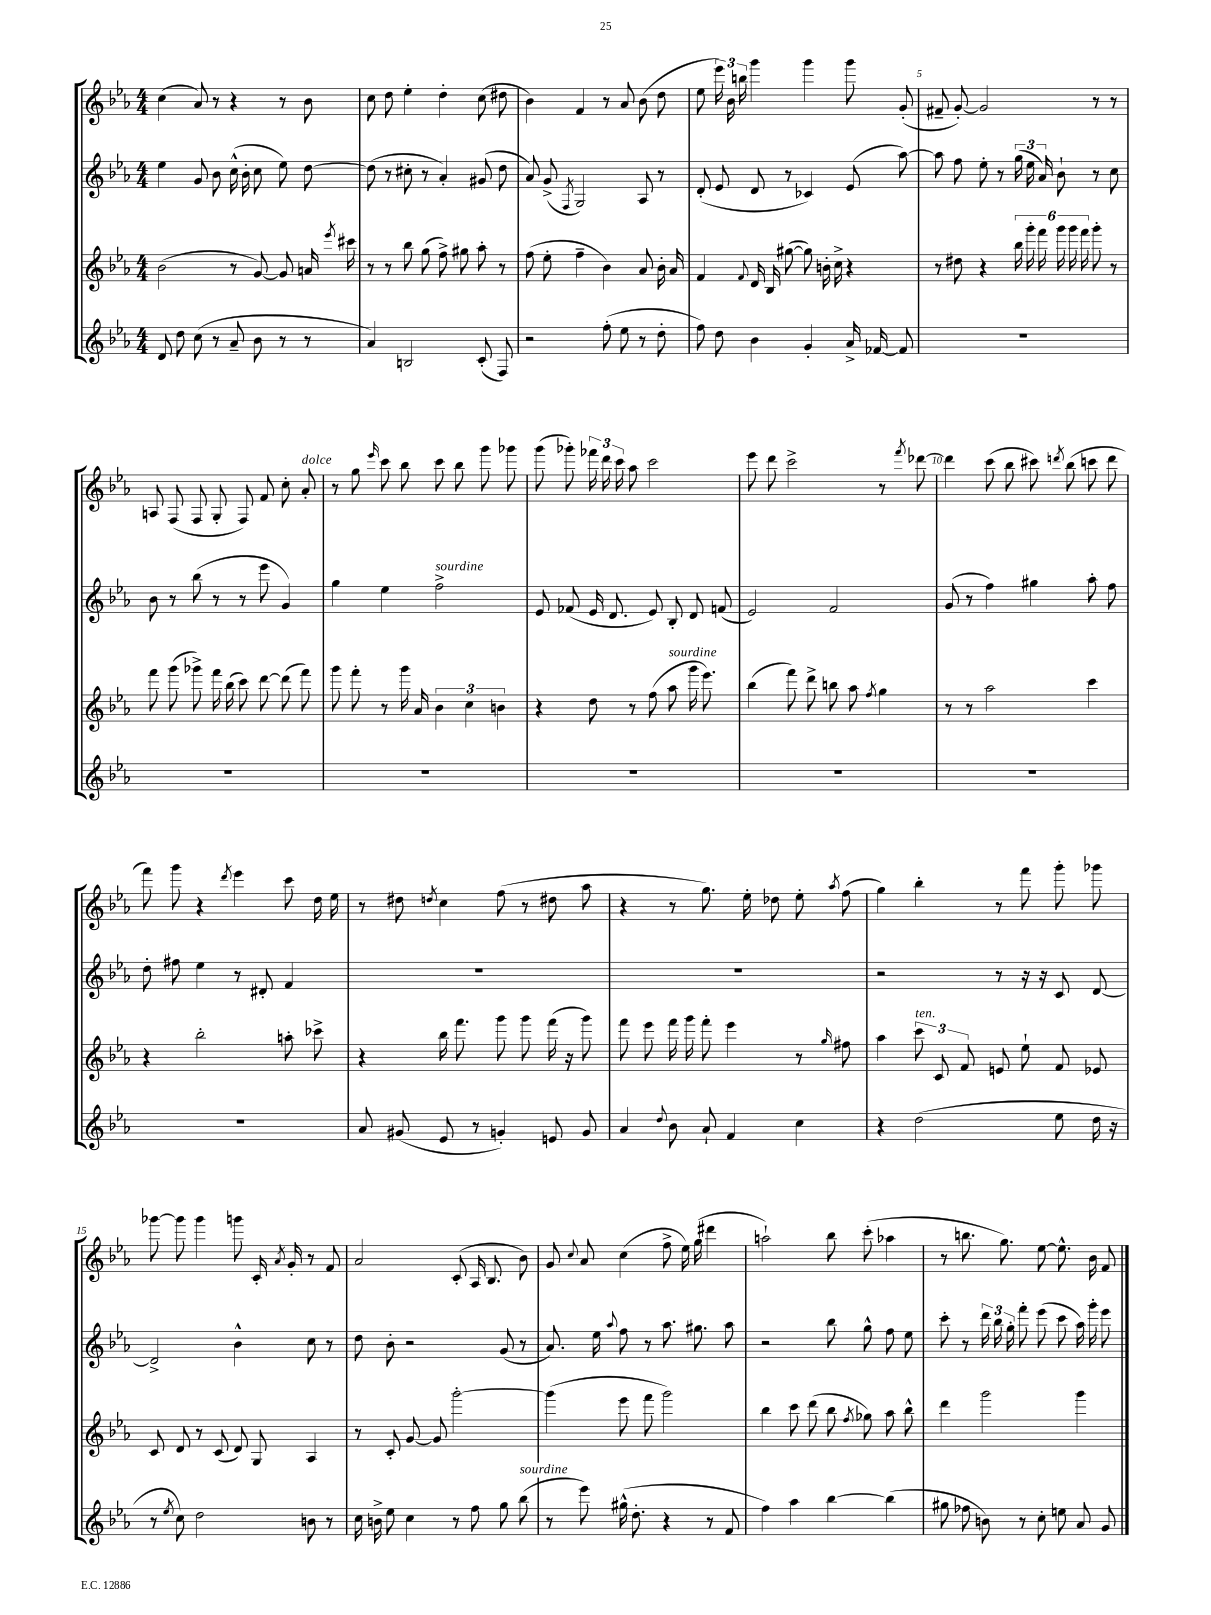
<<
\new StaffGroup <<
\new Staff = "s0" {
    \clef treble \key ees \major \numericTimeSignature \time 4/4
    \autoBeamOff c''4( aes'8) r8 r4 r8 bes'8 |
    c''8 d''8 ees''4-. d''4-. c''8( dis''8 |
    bes'4) f'4 r8 aes'8 bes'8( d''8 |
    ees''8 \tuplet 3/2 { ees'''16) bes'16 b''16 } g'''4 g'''4 g'''8 g'8-.( |
    fis'8-- g'8~-.) g'2 r8 r8 |
    a8 f8( f8 g8-. f8) f'8 c''8-. aes'8-.^\markup { \italic "dolce" } |
    r8 g''8 \grace { ees'''16 } c'''8 bes''8 c'''8 bes''8 g'''8 ges'''8 |
    g'''8( ges'''8-.) \tuplet 3/2 { fes'''16 d'''16 c'''16 } aes''8 c'''2 |
    ees'''8 d'''8 c'''2-> r8 \acciaccatura { f'''8 } des'''8~ |
    des'''4 c'''8( bes''8 cis'''8) \acciaccatura { d'''8 } bes''8( c'''8 d'''8 |
    f'''8) g'''8 r4 \acciaccatura { d'''8 } ees'''4 c'''8 d''16 ees''16 |
    r8 dis''8 \acciaccatura { d''8 } c''4 f''8( r8 dis''8 aes''8 |
    r4 r8 g''8.) ees''16-. des''8 ees''8-. \acciaccatura { aes''8 } f''8( |
    g''4) bes''4-. r8 f'''8 g'''8-. ges'''8 |
    ges'''8~ ges'''8 ges'''4 g'''8 c'16-. \acciaccatura { aes'8 } g'16-. r8 f'8 |
    aes'2 c'8-.( aes16 bes8. bes'8) |
    g'8 \appoggiatura { c''8 } aes'8 c''4( f''8-> ees''16) g''16( dis'''4 |
    a''2-!) bes''8 c'''8-.( aes''4 |
    r8 b''8. g''8.) ees''8~ ees''8.-^ bes'16 f'8 \bar "|." |
}
\new Staff = "s1" {
    \clef treble \key ees \major \numericTimeSignature \time 4/4
    \autoBeamOff ees''4 g'8 bes'8 c''16-^( bes'16-. c''8 ees''8) d''8~ |
    d''8( r8 cis''8-. r8 aes'4-.) gis'8( d''8 |
    aes'8) g'8->( \acciaccatura { f8 } g2) aes8 r8 |
    d'8-.( ees'8 d'8 r8 ces'4) ees'8( aes''8~) |
    aes''8 f''8 ees''8-. r8 \tuplet 3/2 { g''16( ees''16 aes'16) } bes'8-! r8 c''8 |
    bes'8 r8 bes''8( r8 r8 ees'''8 g'4) |
    g''4 ees''4 f''2->^\markup { \italic "sourdine" } |
    ees'8 fes'8( ees'16 d'8. ees'8) bes8-. d'8 f'8( |
    ees'2) f'2 |
    g'8( r8 f''4) gis''4 aes''8-. f''8 |
    d''8-. fis''8 ees''4 r8 dis'8-. f'4 |
    R1 |
    R1 |
    r2 r8 r16 r16 c'8 d'8~ |
    d'2-> bes'4-^ c''8 r8 |
    d''8 bes'8-. r2 g'8( r8 |
    aes'8.) ees''16 \appoggiatura { aes''8 } f''8 r8 aes''8. gis''8. aes''8 |
    r2 bes''8 g''8-^ f''8 ees''8 |
    c'''8-. r8 \tuplet 3/2 { d'''16 bes''16 g''16-. } f'''8-. ees'''8( c'''8 aes''16) g'''16-. ees'''8 \bar "|." |
}
\new Staff = "s2" {
    \clef treble \key ees \major \numericTimeSignature \time 4/4
    \autoBeamOff bes'2( r8 g'8~) g'8 a'16 \acciaccatura { ees'''8 } cis'''16 |
    r8 r8 bes''8 g''8( f''8->) gis''8 aes''8-. r8 |
    f''8( ees''8-. f''4-- bes'4) aes'8 bes'16-. aes'16 |
    f'4 \appoggiatura { f'8 } d'16 bes16 gis''8~( gis''8) b'16-. c''16-> r4 |
    r8 dis''8 r4 \tuplet 6/4 { bes''16 g'''16-. f'''16 g'''16 g'''16 f'''16 } g'''8-. r8 |
    f'''8 g'''8( ges'''8->) f'''16 bes''16( c'''8) d'''8~ d'''8( f'''8) |
    g'''8 f'''8-. r8 g'''16 aes'16 \tuplet 3/2 { bes'4 c''4 b'4 } |
    r4 d''8 r8 f''8( aes''8^\markup { \italic "sourdine" } g'''16 ees'''8.) |
    bes''4( f'''8) d'''8-> b''8 aes''8 \acciaccatura { f''8 } g''4 |
    r8 r8 aes''2 c'''4 |
    r4 bes''2-. a''8-. ces'''8-> |
    r4 bes''16 f'''8. g'''8 g'''8 f'''16( r16 g'''8) |
    f'''8 ees'''8 f'''16 g'''16 f'''8-. ees'''4 r8 \grace { g''16 } fis''8 |
    aes''4 \tuplet 3/2 { c'''8^\markup { \italic "ten." } c'8 f'8 } e'8 ees''8-! f'8 ees'8 |
    c'8 d'8 r8 c'8( d'8) g8 aes4 |
    r8 c'8-. g'8~ g'8 g'''2~-. |
    g'''4( ees'''8 f'''8 g'''2) |
    bes''4 c'''8 d'''8( bes''8 \acciaccatura { f''8 } ges''8) aes''8 bes''8-^ |
    d'''4 g'''2 g'''4 \bar "|." |
}
\new Staff = "s3" {
    \clef treble \key ees \major \numericTimeSignature \time 4/4
    \autoBeamOff d'8 d''8 c''8( r8 aes'8-- bes'8 r8 r8 |
    aes'4) b2 c'8-.( f8) |
    r2 f''8-.( ees''8 r8 d''8-. |
    f''8) d''8 bes'4 g'4-. aes'16-> fes'16~ fes'8 |
    R1 |
    R1 |
    R1 |
    R1 |
    R1 |
    R1 |
    R1 |
    aes'8 gis'8( ees'8 r8 g'4-.) e'8 g'8 |
    aes'4 \appoggiatura { d''8 } bes'8 aes'8-! f'4 c''4 |
    r4 d''2( ees''8 d''16 r16 |
    r8 \acciaccatura { ees''8 } c''8) d''2 b'8 r8 |
    c''16 b'16-> ees''8 c''4 r8 f''8 g''8 bes''8^\markup { \italic "sourdine" }( |
    r8 ees'''8) gis''16-^( d''8.-. r4 r8 f'8 |
    f''4) aes''4 bes''4~ bes''4( |
    gis''8 fes''8 b'8) r8 c''8-. e''8 aes'8 g'8 \bar "|." |
}
>>
>>
\layout { \context { \Score \override BarNumber.break-visibility = ##(#f #t #t) barNumberVisibility = #(every-nth-bar-number-visible 5) } }
